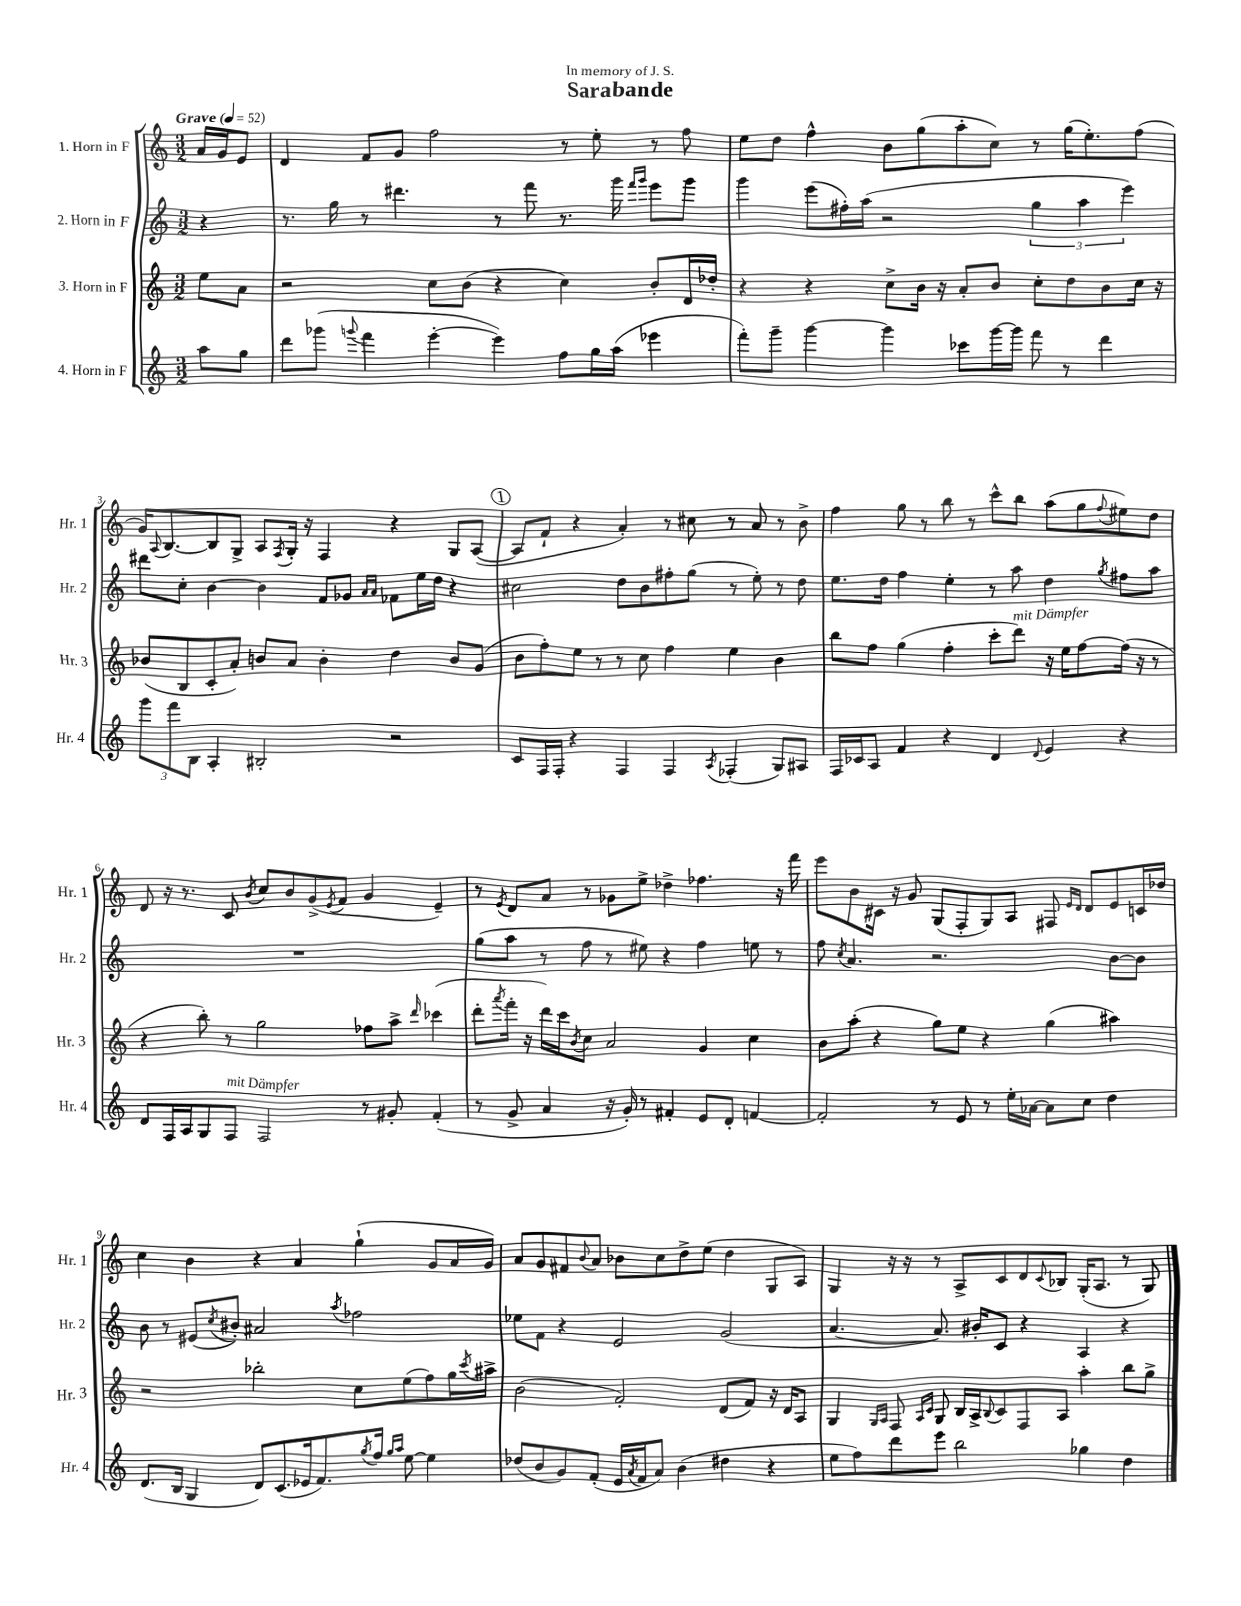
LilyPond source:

\header { title = "Sarabande" dedication = "In memory of J. S." }
<<
\new StaffGroup <<
\new Staff = "s0" \with { instrumentName = "1. Horn in F" shortInstrumentName = "Hr. 1" } {
    \clef treble \key c \major \numericTimeSignature \time 3/2 \partial 4 \tempo "Grave" 4 = 52
    a'16 g'16 e'8 |
    d'4 f'8 g'8 f''2 r8 e''8-. r8 f''8 |
    e''8 d''8 f''4-^ b'8 g''8( a''8-. c''8) r8 g''16( e''8.-.) f''8( |
    g'16) \appoggiatura { a8 } b8.~ b8 g8-> a8 \acciaccatura { f8 } g16-. r16 f4 r4 g8 a8~( |
    \mark \markup { \circle "1" } a8 f'8-! r4 a'4-.) r8 cis''8 r8 a'8 r8 b'8-> |
    f''4 g''8 r8 b''8 r8 c'''8-^ b''8 a''8( g''8 \appoggiatura { f''8 } eis''8) d''8 |
    d'8 r16 r8. c'8 \acciaccatura { b'8 } c''8 b'8 g'8->( \acciaccatura { e'8 } f'8 g'4 e'4--) |
    r8 \acciaccatura { e'8 } d'8 a'8 r8 ges'8 e''8-> des''4-> fes''4. r16 f'''16 |
    e'''8 b'8 cis'16 r16 g'8 g8( f8-. g8) a8 fis8 \grace { e'16 d'16 } d'8 e'8 c'16 des''16 |
    c''4 b'4 r4 a'4 g''4-!( g'8 a'16 g'16) |
    a'8 g'8 fis'8 \appoggiatura { b'8 } a'8 bes'8 c''8 d''8-> e''8( d''4 g8 a8) |
    g4 r16 r16 r8 a8-> c'8 d'8 \appoggiatura { c'8 } bes8 g16-.( a8. r8 g8) \bar "|." |
}
\new Staff = "s1" \with { instrumentName = "2. Horn in F" shortInstrumentName = "Hr. 2" } {
    \clef treble \key c \major \numericTimeSignature \time 3/2 \partial 4
    r4 |
    r8. g''16 r8 dis'''4. r8 f'''8 r8. g'''16 \grace { f'''16 g'''16 } e'''8 g'''8 |
    g'''4 e'''8( fis''16-.) a''16( r2 \tuplet 3/2 { g''4 a''4 e'''4) } |
    dis'''8 c''8-. b'4~ b'4 f'8 ges'8 \grace { a'16 a'16 } fes'8 e''16 d''16 r4 |
    \mark \markup { \circle "1" } cis''2 d''8 b'8 fis''8-. g''8( r8 e''8-.) r8 d''8 |
    e''8. d''16 f''4 e''4-. r8 a''8 d''4 \acciaccatura { g''8 } fis''8 a''8 |
    R1. |
    g''8( a''8 r8 f''8 r8 eis''8) r4 f''4 e''8 r8 |
    f''8 \acciaccatura { c''8 } a'4. r2. b'8~ b'8 |
    b'8 r8 eis'8( \acciaccatura { c''8 } bis'8-.) ais'2 \acciaccatura { a''8 } fes''2 |
    ees''8 f'8 r4 e'2 g'2( |
    a'4.~ a'8.) bis'16-. c'8 r4 a4 r4 \bar "|." |
}
\new Staff = "s2" \with { instrumentName = "3. Horn in F" shortInstrumentName = "Hr. 3" } {
    \clef treble \key c \major \numericTimeSignature \time 3/2 \partial 4
    e''8 a'8 |
    r2 c''8 b'8( r4 c''4) b'8-. d'16 des''16-. |
    r4 r4 c''8-> b'16 r16 a'8-. b'8 c''8-. d''8 b'8 c''16 r16 |
    bes'8( b8 c'8-. a'8-.) b'8 a'8 b'4-. d''4 b'8 g'8( |
    \mark \markup { \circle "1" } b'8 f''8-.) e''8 r8 r8 c''8 f''4 e''4 b'4 |
    b''8 f''8 g''4( f''4-. c'''8-. d'''8^\markup { \italic "mit Dämpfer" }) r16 e''16 f''8~ f''16( r16 r8 |
    r4 b''8-.) r8 g''2 fes''8 a''8-> \grace { d'''16 } ces'''4( |
    d'''8-. \acciaccatura { a'''8 } f'''16-. r16 d'''16) c'''16 \acciaccatura { b'8 } c''8 a'2 g'4 c''4 |
    b'8 a''8-.( r4 g''8) e''8 r4 g''4( ais''4) |
    r2 bes''2-. c''8 e''8( f''8) g''16 \acciaccatura { c'''8 } ais''16-> |
    b'2( f'2-.) d'8( f'8) r16 d'16 a8 |
    g4 \grace { g16 a16 } f8 \grace { a16 c'16 } g8 b16 a16-> \appoggiatura { b8 } c'8 f8 a8 a''4-. b''8 g''8-> \bar "|." |
}
\new Staff = "s3" \with { instrumentName = "4. Horn in F" shortInstrumentName = "Hr. 4" } {
    \clef treble \key c \major \numericTimeSignature \time 3/2 \partial 4
    a''8 g''8 |
    d'''8 ges'''8( \appoggiatura { g'''8 } f'''4 e'''4~-. e'''4) f''8 g''16 a''16( ees'''4 |
    f'''8-.) g'''8-- g'''4~ g'''4 ces'''8 g'''16~ g'''16 f'''8 r8 d'''4 |
    \tuplet 3/2 { g'''8 f'''8 b8 } a4-. bis2-. r2 |
    \mark \markup { \circle "1" } c'8 f16 f16-. r4 f4 f4 \acciaccatura { a8 } fes4-.( g8) ais8 |
    f16 ces'16 a8 f'4 r4 d'4 \appoggiatura { d'8 } e'4 r4 |
    d'8 f16 a16 g8 f8^\markup { \italic "mit Dämpfer" } f2 r8 gis'8-. f'4-.( |
    r8 g'8-> a'4 r16 g'16-.) r8 fis'4-. e'8 d'8-. f'4~ |
    f'2-. r8 e'8 r8 e''16-. aes'16~ aes'8 c''8 d''4 |
    d'8.( b16 g4 d'8) c'8.( ees'16 f'8.) \acciaccatura { g''8 } f''16 \grace { g''16 a''16 } e''8~ e''4 |
    des''8( b'8 g'8) f'8-.( e'16 \acciaccatura { a'8 } f'16 a'8) b'4( dis''4 r4 |
    e''8 f''8) d'''8 e'''8 b''2 ges''4 d''4 \bar "|." |
}
>>
>>
